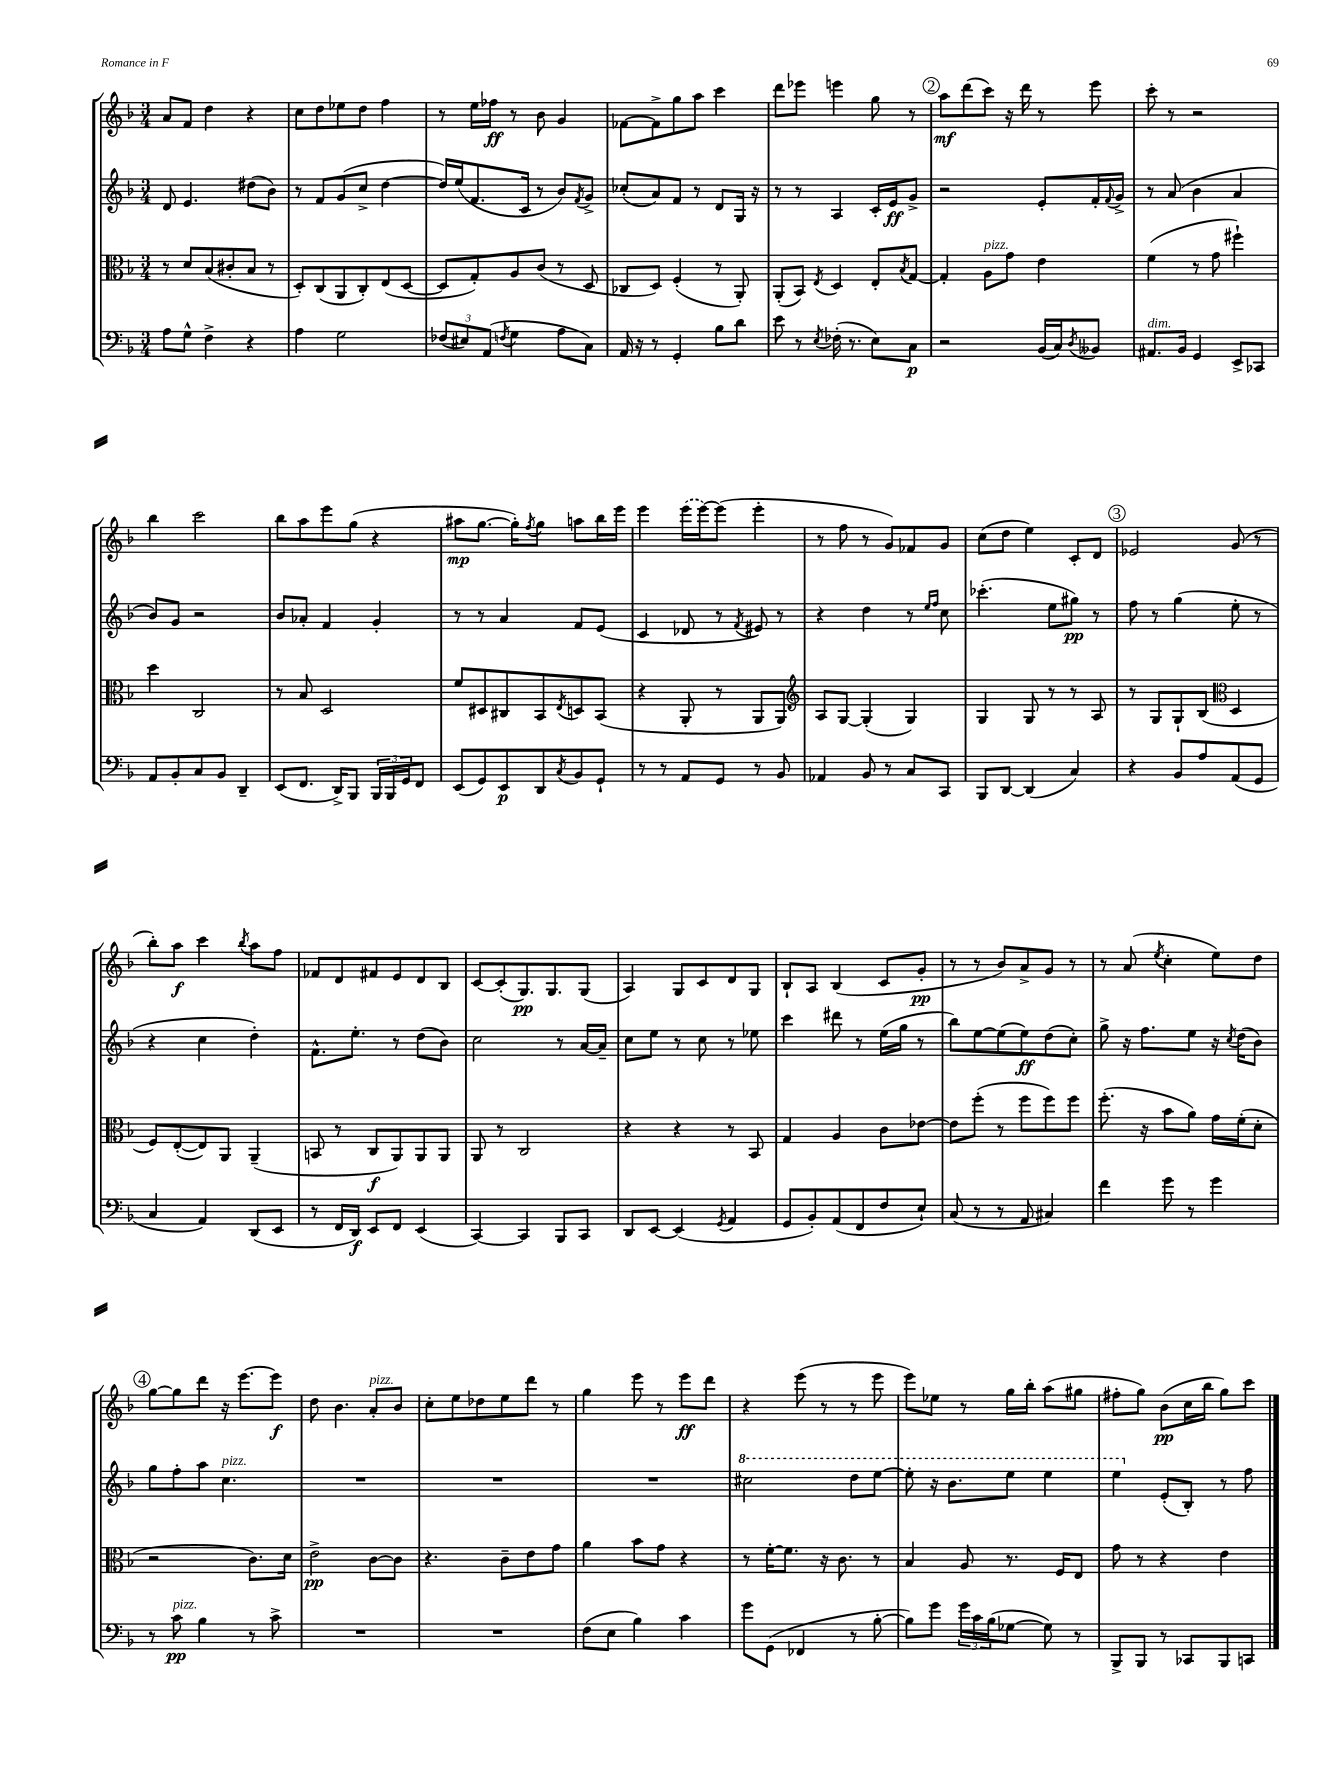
<<
\new StaffGroup <<
\new Staff = "s0" {
    \clef treble \key f \major \numericTimeSignature \time 3/4
    a'8 f'8 d''4 r4 |
    c''8 d''8 ees''8 d''8 f''4 |
    r8 e''16 fes''16\ff r8 bes'8 g'4 |
    fes'8~ fes'8-> g''8 a''8 c'''4 |
    d'''8 ees'''8 e'''4 g''8 r8 |
    \mark \markup { \circle "2" } a''8\mf d'''8( c'''8) r16 d'''16 r8 e'''8 |
    c'''8-. r8 r2 |
    bes''4 c'''2 |
    bes''8 a''8 e'''8 g''8( r4 |
    ais''8\mp g''8.~ g''16-.) \acciaccatura { f''8 } g''8 a''8 bes''16 e'''16 |
    e'''4 \once \slurDashed e'''16( e'''16~) e'''8( e'''4-. |
    r8 f''8 r8 g'8) fes'8 g'8 |
    c''8( d''8 e''4) c'8-. d'8 |
    \mark \markup { \circle "3" } ees'2 g'8( r8 |
    bes''8-.) a''8\f c'''4 \acciaccatura { bes''8 } a''8 f''8 |
    fes'8 d'8 fis'8 e'8 d'8 bes8 |
    c'8~ c'8-.( g8.\pp) g8. g8( |
    a4) g8 c'8 d'8 g8 |
    bes8-! a8 bes4( c'8 g'8-.\pp |
    r8 r8 bes'8) a'8-> g'8 r8 |
    r8 a'8( \acciaccatura { e''8 } c''4-. e''8) d''8 |
    \mark \markup { \circle "4" } g''8~ g''8 d'''8 r16 e'''8.~ e'''8\f |
    d''8 bes'4. a'8-.^\markup { \italic "pizz." } bes'8 |
    c''8-. e''8 des''8 e''8 d'''8 r8 |
    g''4 e'''8 r8 e'''8\ff d'''8 |
    r4 e'''8( r8 r8 e'''8 |
    e'''8) ees''8 r8 g''16 bes''16-. a''8( gis''8 |
    fis''8-. g''8) bes'8\pp( c''16 bes''16 g''8) c'''8 \bar "|." |
}
\new Staff = "s1" {
    \clef treble \key f \major \numericTimeSignature \time 3/4
    d'8 e'4. dis''8( bes'8) |
    r8 f'8 g'8( c''8-> d''4~ |
    d''16) e''16( f'8. c'16 r8 bes'8) \acciaccatura { f'8 } g'8-> |
    ces''8-.( a'8) f'8 r8 d'8 g16 r16 |
    r8 r8 a4 c'16-. e'16\ff g'8-> |
    \mark \markup { \circle "2" } r2 e'8-. f'16-. \appoggiatura { f'8 } g'16-> |
    r8 a'8( bes'4 a'4 |
    bes'8) g'8 r2 |
    bes'8 aes'8-. f'4 g'4-. |
    r8 r8 a'4 f'8 e'8( |
    c'4 des'8 r8 \acciaccatura { f'8 } eis'8) r8 |
    r4 d''4 r8 \grace { e''16 f''16 } c''8 |
    ces'''4.-.( e''8 gis''8\pp) r8 |
    \mark \markup { \circle "3" } f''8 r8 g''4( e''8-. r8 |
    r4 c''4 d''4-.) |
    f'8.-^ e''8.-. r8 d''8( bes'8) |
    c''2 r8 a'16~ a'16-- |
    c''8 e''8 r8 c''8 r8 ees''8 |
    c'''4 dis'''8 r8 e''16( g''16 r8 |
    bes''8) e''8~ e''8( e''8\ff) d''8( c''8-.) |
    g''8-> r16 f''8. e''8 r16 \acciaccatura { c''8 } d''16( bes'8) |
    \mark \markup { \circle "4" } g''8 f''8-. a''8 c''4.^\markup { \italic "pizz." } |
    R2. |
    R2. |
    R2. |
    \ottava #1 cis'''2 d'''8 e'''8~ |
    e'''8-. r16 bes''8. e'''8 e'''4 |
    e'''4 \ottava #0 e'8-.( bes8-.) r8 f''8 \bar "|." |
}
\new Staff = "s2" {
    \clef alto \key f \major \numericTimeSignature \time 3/4
    r8 d'8 bes8( cis'8-. bes8 r8 |
    d8-.) c8( a,8 c8-.) e8( d8~ |
    d8 g8-.) a8 c'8( r8 d8 |
    ces8 d8) f4-.( r8 a,8-.) |
    a,8-.( bes,8) \acciaccatura { e8 } d4 e8-. \acciaccatura { bes8 } g8~ |
    \mark \markup { \circle "2" } g4-. a8^\markup { \italic "pizz." } g'8 e'4 |
    f'4( r8 g'8 fis''4-!) |
    d''4 c2 |
    r8 bes8 d2 |
    f'8 dis8 cis8 bes,8 \acciaccatura { e8 } d8 bes,8( |
    r4 a,8-. r8 a,8 a,8) |
    \clef treble a8 g8~ g4-.( g4) |
    g4 g8 r8 r8 a8 |
    \mark \markup { \circle "3" } r8 g8 g8-! bes8( \clef alto d4 |
    f8) e8~-.( e8) a,8 a,4--( |
    b,8 r8 c8\f a,8) a,8 a,8 |
    a,8 r8 c2 |
    r4 r4 r8 bes,8 |
    g4 a4 c'8 ees'8~ |
    ees'8 f''8-.( r8 f''8 f''8) f''8 |
    f''8.-.( r16 bes'8 a'8) g'16 f'16-.( d'8-. |
    \mark \markup { \circle "4" } r2 c'8.) d'16 |
    e'2->\pp c'8~ c'8 |
    r4. c'8-- e'8 g'8 |
    a'4 bes'8 g'8 r4 |
    r8 f'16~-. f'8. r16 c'8. r8 |
    bes4 a8 r8. f16 e8 |
    g'8 r8 r4 e'4 \bar "|." |
}
\new Staff = "s3" {
    \clef bass \key f \major \numericTimeSignature \time 3/4
    a8 g8-^ f4-> r4 |
    a4 g2 |
    \tuplet 3/2 { fes8( eis8) a,8( } \acciaccatura { f8 } g4 a8 c8) |
    a,16 r16 r8 g,4-. bes8 d'8 |
    e'8 r8 \acciaccatura { e8 } fes16-.( r8. e8) c8\p |
    \mark \markup { \circle "2" } r2 bes,16( c16) \acciaccatura { d8 } beses,8 |
    ais,8.^\markup { \italic "dim." } bes,16 g,4 e,8-> ces,8 |
    a,8 bes,8-. c8 bes,8 d,4-- |
    e,8( f,8. d,16->) bes,,8 \tuplet 3/2 { bes,,16 bes,,16 g,16 } f,8 |
    e,8( g,8) e,8\p d,8 \acciaccatura { c8 } bes,8 g,8-! |
    r8 r8 a,8 g,8 r8 bes,8 |
    aes,4 bes,8 r8 c8 c,8 |
    bes,,8 d,8~ d,4( c4) |
    \mark \markup { \circle "3" } r4 bes,8 a8 a,8( g,8 |
    c4 a,4) d,8( e,8 |
    r8 f,16 d,16\f) e,8 f,8 e,4( |
    c,4~) c,4 bes,,8 c,8 |
    d,8 e,8~ e,4( \acciaccatura { g,8 } a,4 |
    g,8 bes,8-.) a,8( f,8 f8 e8-!) |
    c8( r8 r8 a,8 cis4) |
    f'4 g'8 r8 g'4 |
    \mark \markup { \circle "4" } r8 c'8\pp^\markup { \italic "pizz." } bes4 r8 c'8-> |
    R2. |
    R2. |
    f8( e8 bes4) c'4 |
    g'8 g,8( fes,4 r8 bes8~-. |
    bes8) g'8 \tuplet 3/2 { g'16 c'16 bes16( } ges8~ ges8) r8 |
    bes,,8-> bes,,8 r8 ces,8 bes,,8 c,8 \bar "|." |
}
>>
>>
\layout { \context { \Score \remove "Bar_number_engraver" } }
